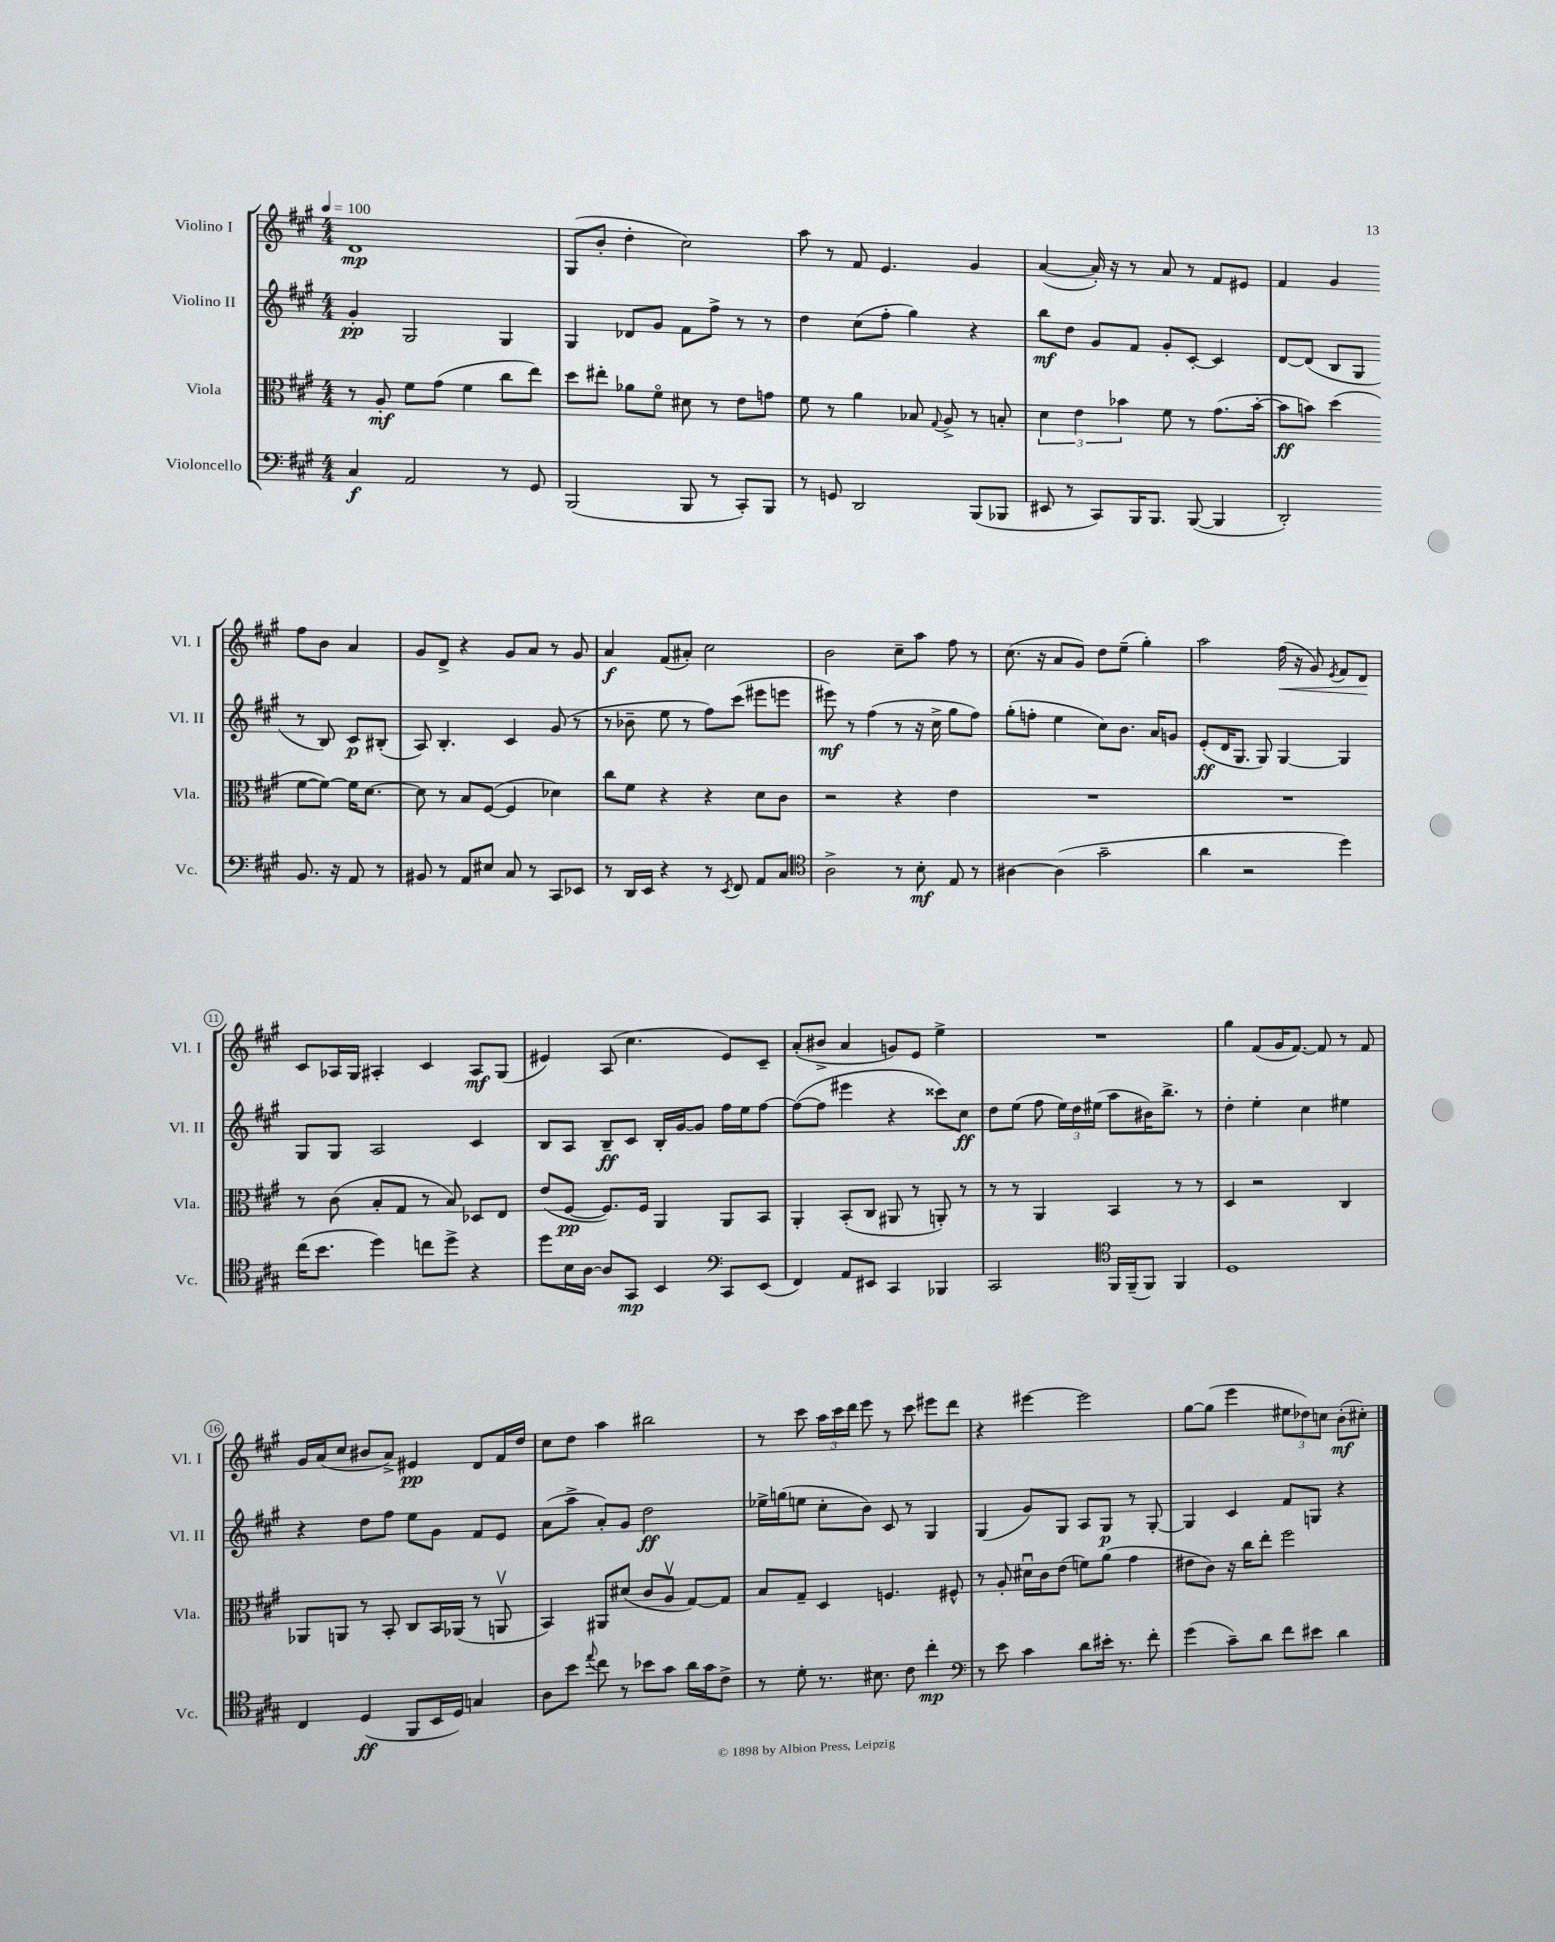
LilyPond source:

<<
\new StaffGroup <<
\new Staff = "s0" \with { instrumentName = "Violino I" shortInstrumentName = "Vl. I" } {
    \clef treble \key a \major \numericTimeSignature \time 4/4 \tempo 4 = 100
    \autoBeamOff d'1\mp |
    gis8[( b'8]-. d''4-. cis''2) |
    a''8 r8 fis'8 e'4. gis'4 |
    a'4~( a'16-.) r16 r8 a'8 r8 fis'8[ eis'8] |
    fis'4 gis'4 fis''8[ b'8] a'4 |
    gis'8[ d'8]-> r4 gis'8[ a'8] r8 gis'8 |
    a'4\f fis'8[( ais'8]-.) cis''2 |
    b'2 cis''8[-- a''8] fis''8 r8 |
    cis''8.( r16 a'8[ gis'8]) d''8[ e''8]--( gis''4-.) |
    a''2 fis''16\<( r16 gis'8) \acciaccatura { e'8 } fis'8[ d'8]\! |
    cis'8[ aes16 gis16] ais4-. cis'4 ais8[\mf gis8]( |
    eis'4) a8( cis''4. eis'8[) cis'8]-- |
    a'8[-.( bis'8]-> a'4 g'8[) e'8] e''4-> |
    R1 |
    gis''4 fis'8[( gis'16 fis'8.]~) fis'8 r8 fis'8 |
    gis'16[ a'16( cis''8] bis'8[ a'8]->) eis'4\pp d'8[ fis'16 d''16] |
    cis''8[ d''8] a''4 bis''2 |
    r8 cis'''8 \tuplet 3/2 { a''16[ cis'''16 d'''16] } e'''8 r8 cis'''8 eis'''8[ d'''8] |
    r4 eis'''4~ eis'''2 |
    gis''8[~ gis''8]( e'''4 \tuplet 3/2 { eis''8[ des''8) c''8] } b'8[-.\mf( cis''8]-.) \bar "|." |
}
\new Staff = "s1" \with { instrumentName = "Violino II" shortInstrumentName = "Vl. II" } {
    \clef treble \key a \major \numericTimeSignature \time 4/4
    \autoBeamOff gis'4-.\pp gis2 gis4 |
    gis4 des'8[ gis'8] fis'8[ fis''8]-> r8 r8 |
    d''4 cis''8[( fis''8]-. gis''4) r4 |
    b''8[\mf d''8] gis'8[ fis'8] gis'8[-. cis'8]~-. cis'4 |
    d'8[~ d'8]( b8[ gis8] r8 b8) cis'8[\p bis8]-.( |
    a8) b4.-. cis'4 gis'8( r8 |
    r8 bes'8-- e''8 r8 fis''8[) cis'''8]( eis'''8[ e'''8] |
    eis'''8\mf) r8 fis''4( r8 r16 cis''16-> gis''8[ fis''8]) |
    gis''8[-.( f''8]-. e''4 cis''8[) b'8.] a'16[ g'8] |
    e'8[-.\ff( d'16 gis8.] gis8) gis4~ gis4 |
    gis8[ gis8] a2 cis'4 |
    b8[ a8] b8[--\ff cis'8] b16[-. gis'16~ gis'8] fis''16[ e''16 fis''8]~ |
    fis''8[~( fis''8] eis'''4 r4 cisis'''8[) cis''8]\ff |
    d''8[ e''8]( fis''8 \tuplet 3/2 { e''16[) d''16 eis''16]( } a''8[ bis'16) b''8.]-> r8 |
    d''4-. e''4-. cis''4 eis''4 |
    r4 d''8[ fis''8] e''8[ gis'8] fis'8[ e'8] |
    a'8[( a''8]-> a'8[-.) gis'8] d''2\ff |
    ees''16[-> g''16( e''8] cis''8[-. b'8]) cis'8 r8 gis4 |
    gis4( gis'8[) gis8] a8[ gis8]\p r8 gis8~-. |
    gis4 cis'4 fis'8[ g8] r4 \bar "|." |
}
\new Staff = "s2" \with { instrumentName = "Viola" shortInstrumentName = "Vla." } {
    \clef alto \key a \major \numericTimeSignature \time 4/4
    \autoBeamOff r8 a8-.\mf fis'8[ gis'8]( fis'4 cis''8[ e''8]) |
    d''8[ eis''8]-. aes'8[ fis'8]\flageolet dis'8 r8 e'8[ g'8] |
    fis'8 r8 a'4 bes8 \appoggiatura { gis8 } a8-> r8 b8-. |
    \tuplet 3/2 { d'4 e'4 bes'4 } fis'8 r8 gis'8.[( bes'16]~-. |
    bes'8[\ff b'8]) d''4( fis'8[~ fis'8]~) fis'16[ d'8.]~ |
    d'8 r8 b8[ fis8]~( fis4 des'4) |
    cis''8[ fis'8] r4 r4 d'8[ cis'8] |
    r2 r4 e'4 |
    R1 |
    R1 |
    r8 cis'8( b8[-. gis8] r8 b8) des8[ e8] |
    e'8[( fis8]~\pp fis8.[) fis16] a,4 a,8[ b,8] |
    a,4-. b,8[-.( cis8] ais,8 r8 a,8-.) r8 |
    r8 r8 a,4 b,4 r8 r8 |
    d4 r2 cis4 |
    aes,8[ a,8] r8 b,8-. cis8[ b,16 aes,16]( r8 a,8\upbow |
    b,4) ais,8[ dis'8]( cis'8[ a8]\upbow gis8[~) gis8] |
    b8[ gis8]-- d4 f4. fis8-^ |
    r8 a8-. dis'16[\downbow cis'16 e'8]( f'8[) a'8]( gis'4 |
    eis'8[ cis'8]) r16 cis''16[ e''8]-. fis''2 \bar "|." |
}
\new Staff = "s3" \with { instrumentName = "Violoncello" shortInstrumentName = "Vc." } {
    \clef bass \key a \major \numericTimeSignature \time 4/4
    \autoBeamOff cis4\f a,2 r8 gis,8 |
    b,,2( b,,8 r8 cis,8[-.) b,,8] |
    r8 g,8 d,2 b,,8[( bes,,8] |
    eis,8 r8 cis,8[) b,,16 b,,8.] b,,8~( b,,4 |
    d,2-.) b,8. r16 a,8 r8 |
    bis,8 r8 a,8[ eis8] cis8 r8 cis,8[ ees,8] |
    r8 d,16[ e,16] r4 r8 \acciaccatura { e,8 } fis,8 a,8[ cis8] |
    \clef tenor a2-> r8 b8-.\mf e8 r8 |
    ais4~ ais4( gis'2-- |
    a'4 r2 d''4) |
    cis''16[( b'8.] d''4) c''8[ d''8]-> r4 |
    d''8[ b16 a16]~ a8[ gis,8]\mp b,4 \clef bass cis,8[ e,8]( |
    fis,4) a,8[ eis,8] cis,4 bes,,4 |
    cis,2 \clef tenor fis,16[ fis,16--( fis,8]) fis,4 |
    d1 |
    cis4 d4\ff( fis,8[ b,16 d16]) g4 |
    a8[ b'8] \appoggiatura { e''8 } cis''8 r8 bes'8[ gis'8] a'16[ gis'16 cis'8]-> |
    r8 d'8-. r8. bis8. cis'8 cis''4-.\mp |
    \clef bass r8 e'8 cis'4 d'8[ eis'16]-. r8. fis'8-. |
    gis'4( cis'8[--) d'8] fis'8[ eis'8] d'4 \bar "|." |
}
>>
>>
\layout { \context { \Score \override BarNumber.stencil = #(make-stencil-circler 0.1 0.3 ly:text-interface::print) } }
